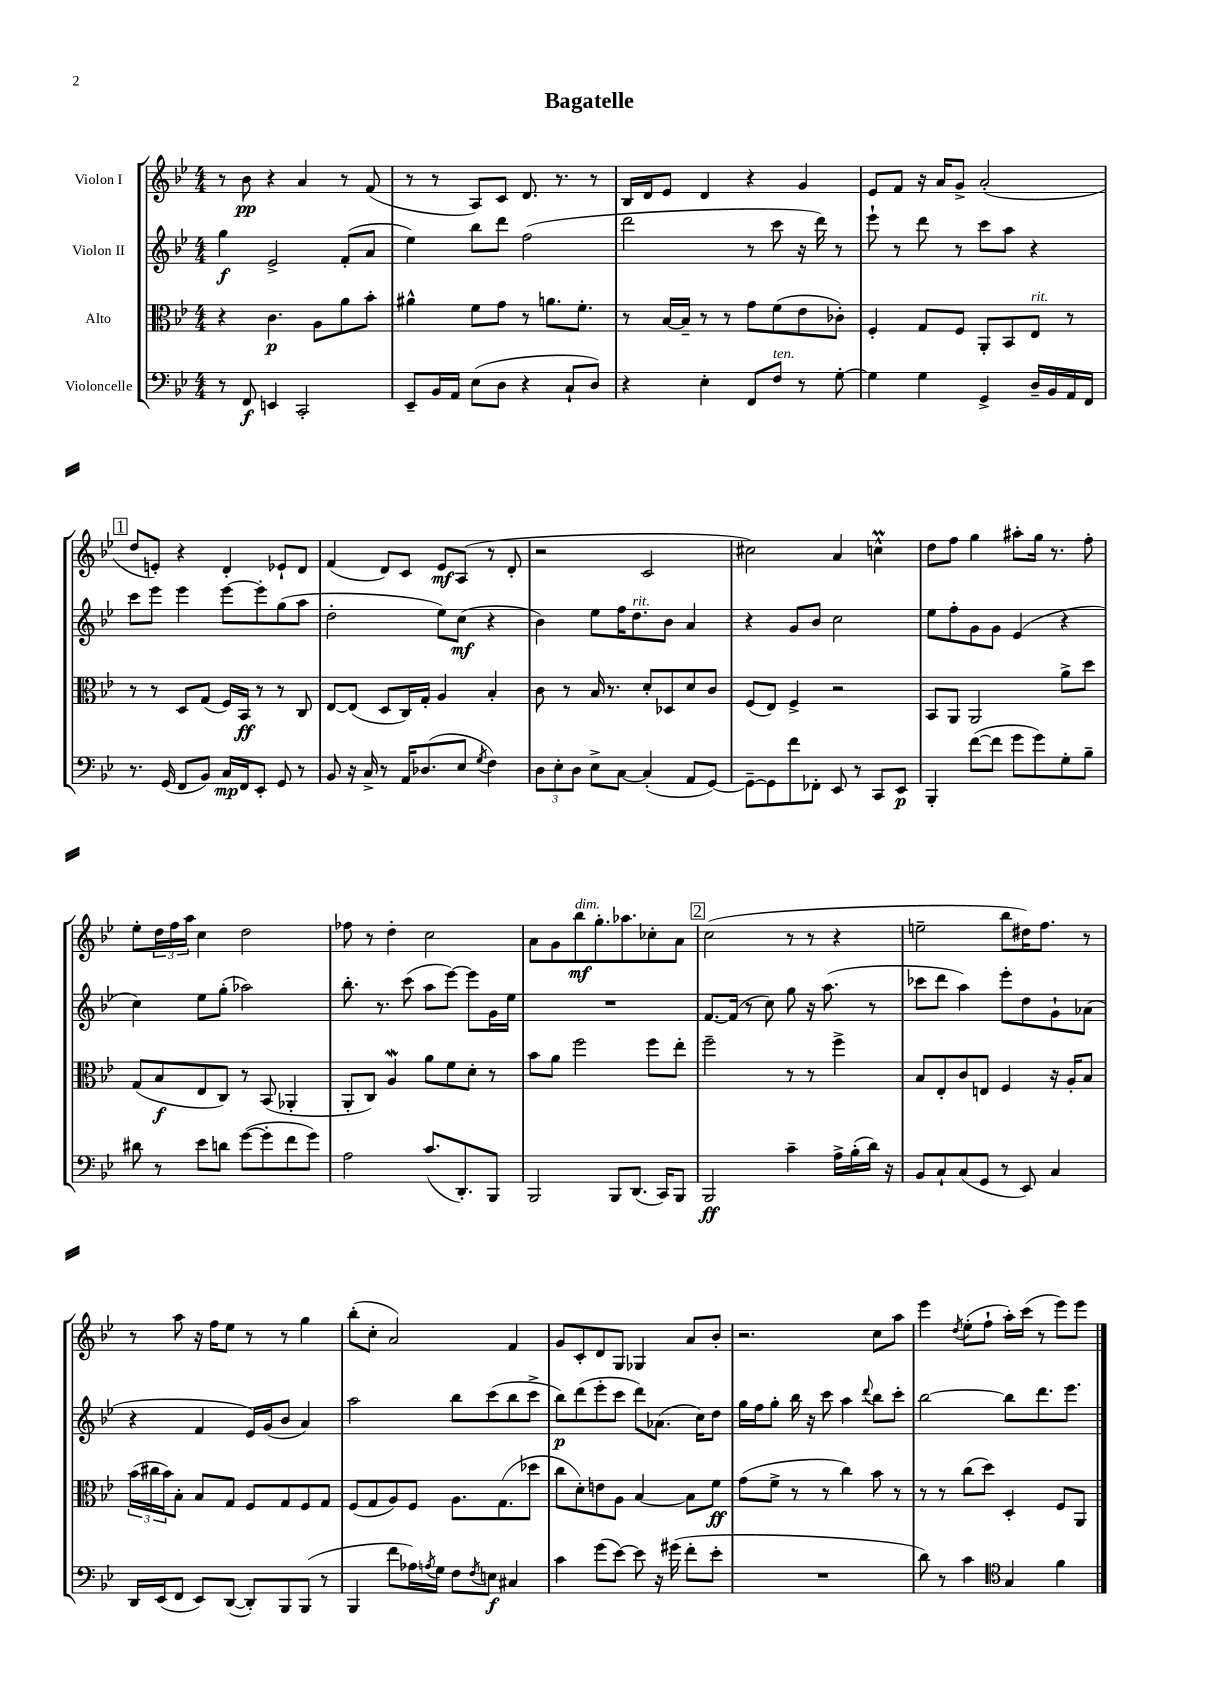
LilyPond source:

\header { title = "Bagatelle" }
<<
\new StaffGroup <<
\new Staff = "s0" \with { instrumentName = "Violon I" } {
    \clef treble \key bes \major \numericTimeSignature \time 4/4
    r8 bes'8\pp r4 a'4 r8 f'8( |
    r8 r8 a8) c'8 d'8. r8. r8 |
    bes16 d'16 ees'8 d'4 r4 g'4 |
    ees'8 f'8 r16 a'16 g'8-> a'2-.( |
    \mark \markup { \box "1" } d''8 e'8-.) r4 d'4-. ees'8-! d'8 |
    f'4( d'8) c'8 ees'8\mf a8( r8 d'8-. |
    r2 c'2 |
    cis''2) a'4 c''4-^\prall |
    d''8 f''8 g''4 ais''8-. g''16 r8. f''8-. |
    ees''8-. \tuplet 3/2 { d''16 f''16 a''16 } c''4 d''2 |
    fes''8 r8 d''4-. c''2 |
    a'8 g'8 bes''8\mf^\markup { \italic "dim." } g''8.-. aes''8. ces''8-. a'8 |
    \mark \markup { \box "2" } c''2( r8 r8 r4 |
    e''2-- bes''8 dis''16) f''8. r8 |
    r8 a''8 r16 f''16 ees''8 r8 r8 g''4 |
    bes''8-.( c''8-. a'2) f'4 |
    g'8 c'8-. d'8 g8 ges4 a'8 bes'8-. |
    r2. c''8 a''8 |
    ees'''4 \acciaccatura { d''8 } ees''8-.( f''8-! a''16-.) c'''16( r8 ees'''8) ees'''8 \bar "|." |
}
\new Staff = "s1" \with { instrumentName = "Violon II" } {
    \clef treble \key bes \major \numericTimeSignature \time 4/4
    g''4\f ees'2-> f'8-.( a'8 |
    ees''4) bes''8 d'''8 f''2( |
    d'''2 r8 c'''8 r16 d'''16) r8 |
    ees'''8-! r8 d'''8 r8 c'''8 a''8 r4 |
    \mark \markup { \box "1" } c'''8 ees'''8 ees'''4 ees'''8~ ees'''8-. g''8( a''8 |
    d''2-. ees''8) c''8\mf( r4 |
    bes'4) ees''8 f''16 d''8.^\markup { \italic "rit." } bes'8 a'4 |
    r4 g'8 bes'8 c''2 |
    ees''8 f''8-. g'8 g'8 ees'4( r4 |
    c''4) ees''8 g''8-.( aes''2) |
    bes''8.-. r8. c'''8( a''8 ees'''8~) ees'''8 g'16 ees''16 |
    R1 |
    \mark \markup { \box "2" } f'8.~ f'16( r8 c''8) g''8 r16 a''8.( r8 |
    ces'''8 d'''8 a''4) ees'''8-. d''8 g'8-! aes'8( |
    r4 f'4 ees'16) g'16( bes'8 a'4) |
    a''2 bes''8 c'''8( bes''8 c'''8-> |
    bes''8\p) d'''8( ees'''8-. c'''8 d'''8) aes'8.( c''16) d''8 |
    g''16 f''16 g''8-. bes''16 r16 c'''8 a''4 \appoggiatura { d'''8 } bes''8 c'''8-. |
    bes''2~ bes''8 d'''8. ees'''8. \bar "|." |
}
\new Staff = "s2" \with { instrumentName = "Alto" } {
    \clef alto \key bes \major \numericTimeSignature \time 4/4
    r4 c'4.\p a8 a'8 bes'8-. |
    ais'4-^ f'8 g'8 r8 a'8. f'8.-. |
    r8 bes16~ bes16-- r8 r8 g'8 f'8( ees'8 ces'8-.) |
    f4-. g8 f8 a,8-. bes,8 ees8^\markup { \italic "rit." } r8 |
    \mark \markup { \box "1" } r8 r8 d8 g8( f16) bes,16\ff r8 r8 c8 |
    ees8~ ees8( d8 c16) g16-. a4 bes4-. |
    c'8 r8 bes16 r8. d'8-. des8 d'8 c'8 |
    f8( ees8) f4-> r2 |
    bes,8 a,8 a,2 a'8-> d''8 |
    g8( bes8\f ees8 c8) r8 bes,8( aes,4-. |
    a,8-. c8) a4\mordent a'8 f'8 d'8-. r8 |
    bes'8 a'8 f''2 f''8 ees''8-. |
    \mark \markup { \box "2" } f''2-- r8 r8 f''4-> |
    bes8 ees8-. c'8 e8 f4 r16 a16-. bes8 |
    \tuplet 3/2 { bes'16( cis''16 bes'16) } bes8-. bes8 g8 f8 g8 f8 g8 |
    f8( g8 a8) f8 a8. g8.( des''8 |
    c''8 d'8-.) e'8 a8 bes4~ bes8 f'8\ff |
    g'8( f'8-> r8 r8 c''4) bes'8 r8 |
    r8 r8 c''8( d''8) d4-. f8 a,8 \bar "|." |
}
\new Staff = "s3" \with { instrumentName = "Violoncelle" } {
    \clef bass \key bes \major \numericTimeSignature \time 4/4
    r8 f,8\f e,4 c,2-. |
    ees,8-- bes,16 a,16 ees8( d8 r4 c8-! d8) |
    r4 ees4-. f,8 f8^\markup { \italic "ten." } r8 g8~-. |
    g4 g4 g,4-> d16-- bes,16 a,16 f,16 |
    \mark \markup { \box "1" } r8. g,16( f,8 bes,8) c16\mp f,16 ees,8-. g,8 r8 |
    bes,8 r16 c16-> r8 a,16 des8.( ees8 \acciaccatura { g8 } f4) |
    \tuplet 3/2 { d8 ees8-. d8 } ees8-> c8~ c4-.( a,8 g,8~) |
    g,8~-- g,8 f'8 fes,8-. ees,8 r8 c,8 ees,8\p |
    bes,,4-. f'8~( f'8 g'8 g'8) g8-. bes8-- |
    dis'8 r8 ees'8 d'8 g'8~( g'8-. f'8 g'8) |
    a2 c'8.( d,8.-.) bes,,8 |
    bes,,2 bes,,8 d,8.( c,16) bes,,8 |
    \mark \markup { \box "2" } bes,,2\ff c'4-- a16-> bes16-.( d'16) r16 |
    bes,8 c8-! c8( g,8 r8 ees,8) c4 |
    d,16 ees,16( f,8 ees,8) d,8~( d,8-.) bes,,8 bes,,8( r8 |
    bes,,4 f'8 aes16) \acciaccatura { a8 } g16 f8 \acciaccatura { f8 } e8\f cis4 |
    c'4 g'8( ees'8~) ees'8 r16 gis'16( f'8-. ees'8-. |
    R1 |
    d'8) r8 c'4 \clef tenor g4 f'4 \bar "|." |
}
>>
>>
\layout { \context { \Score \remove "Bar_number_engraver" } }
